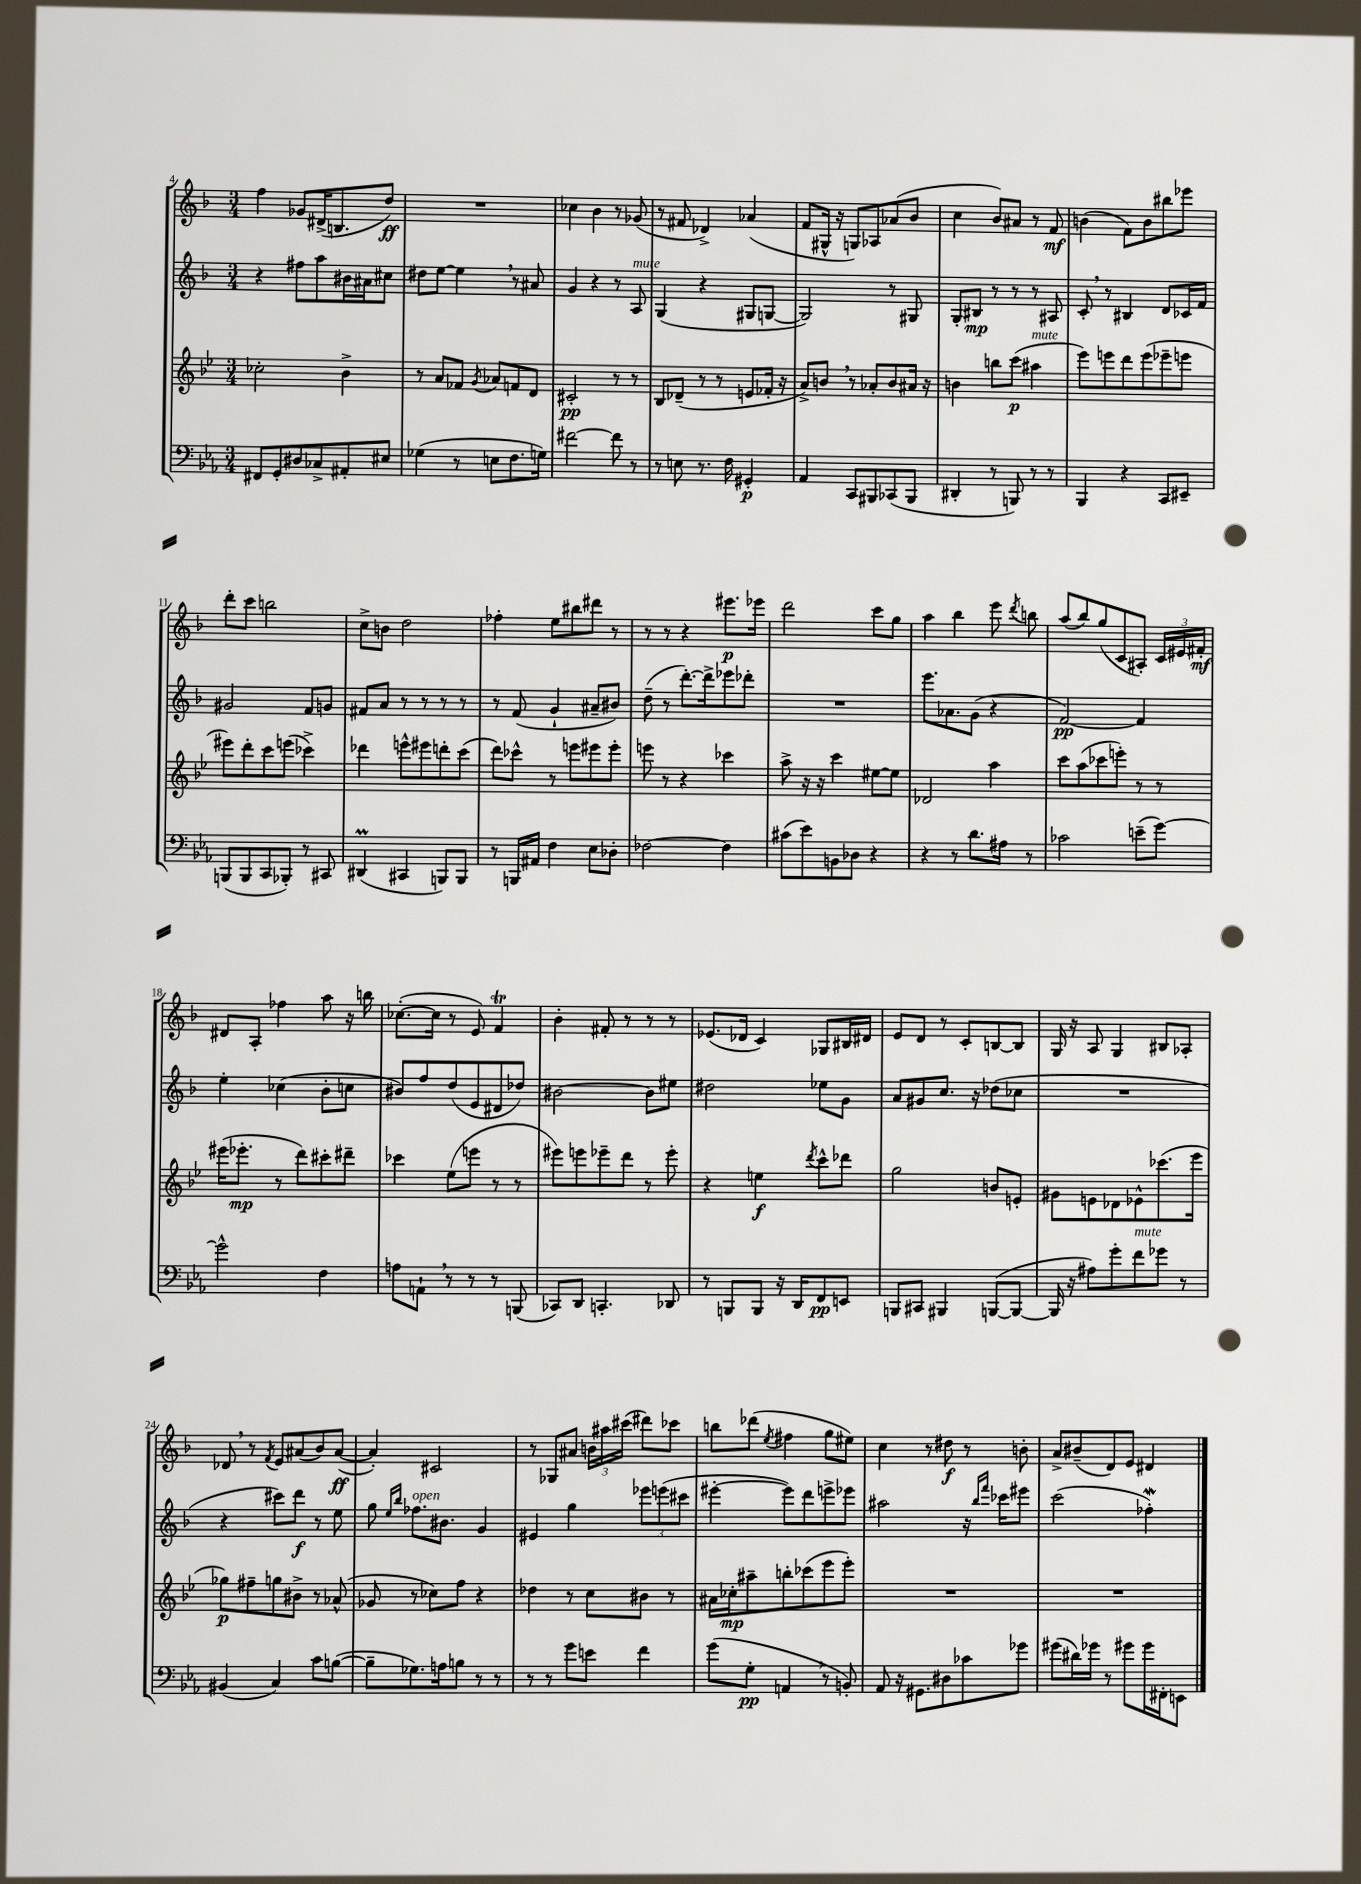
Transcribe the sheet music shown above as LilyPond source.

<<
\new StaffGroup <<
\new Staff = "s0" {
    \clef treble \key f \major \numericTimeSignature \time 3/4
    \autoBeamOff f''4 ges'8[ dis'16->( b8. d''8]\ff) |
    R2. |
    ces''4 bes'4 r8 ges'8( |
    r8 fis'8 des'4->) aes'4( |
    f'8[ gis16]-^ r16 g8[) aes8 aes'8( bes'8] |
    c''4 bes'8[) ais'8] r8 f'8\mf |
    b'4( f'8[) b'8 bis''8 ees'''8] |
    d'''8[-. c'''8] b''2 |
    c''8[-> b'8] d''2 |
    fes''4-. e''8[ bis''8 dis'''8] r8 |
    r8 r8 r4 eis'''8.[\p ees'''16] |
    d'''2 c'''8[ g''8] |
    a''4 bes''4 e'''8 \acciaccatura { d'''8 } b''8 |
    a''8[( bes''8) g''8( c'8 ais8]-.) \tuplet 3/2 { c'16[ eis'16 fis'16]-.\mf } |
    dis'8[ a8]-. fes''4 a''8 r16 b''16 |
    ces''8.[~-.( ces''16] r8 e'8) f'4\trill |
    bes'4-. fis'8-. r8 r8 r8 |
    ees'8.[( des'16] c'4) ges8[ bis16 dis'16] |
    e'8[ d'8] r8 c'8[-. b8~ b8] |
    g16 r16 a8 g4 bis8[ aes8]-. |
    des'8 \breathe r8 \acciaccatura { f'8 } e'8[ ais'8( bes'8) ais'8]~\ff( |
    ais'4-.) cis'2 |
    r8 ges8[ ais'8] \tuplet 3/2 { b'16[ ais''16 cis'''16]( } dis'''8[) ces'''8] |
    b''8[ des'''8]( \acciaccatura { e''8 } fis''4 g''8[ eis''8]) |
    c''4 r8 dis''8\f r8 b'8-. |
    a'8[-> bis'8--( d'8) e'8] dis'4 \bar "|." |
}
\new Staff = "s1" {
    \clef treble \key f \major \numericTimeSignature \time 3/4
    \autoBeamOff r4 fis''8[ a''8 bis'16 ais'16 cis''8] |
    dis''8[ e''8]~ e''4 \breathe r8 ais'8 |
    g'4 r4 r8 a8^\markup { \italic "mute" } |
    g4( r4 gis8[ g8]~ |
    g2) r8 gis8 |
    g8[-. bis8]\mp r8 r8 r8 ais8 |
    c'8-. \breathe r8 bis4 d'8[ ces'16 f'16] |
    gis'2 f'8[ g'8] |
    fis'8[ a'8] r8 r8 r8 r8 |
    r8 f'8( g'4-! ais'8[-- bis'8]) |
    d''8--( r8 d'''8.[~-.) d'''16-> ees'''8 des'''8]-. |
    R2. |
    e'''8.[ aes'8. g'8]( r4 |
    f'2~\pp) f'4 |
    e''4-. ces''4( bes'8[-. c''8] |
    bis'8[) f''8 d''8( e'8 dis'8 des''8]) |
    bis'2~ bis'8[ eis''8] |
    dis''2 ees''8[ g'8] |
    a'8[ gis'8 c''8.] r16 des''8[( ces''8] |
    R2. |
    r4 cis'''8[) d'''8]\f r8 e''8 |
    g''8 \grace { e''16[ bes''16] } fes''8.[^\markup { \italic "open" } bis'8.] g'4 |
    eis'4 g''4 \tuplet 3/2 { ees'''8[ e'''8( cis'''8] } |
    eis'''4~-. eis'''8[) d'''8 e'''8-> ees'''8] |
    ais''2 r16 \grace { bes''16[ f'''16] } ces'''16[ eis'''8] |
    c'''2( fes''4-.\mordent) \bar "|." |
}
\new Staff = "s2" {
    \clef treble \key bes \major \numericTimeSignature \time 3/4
    \autoBeamOff ces''2-. bes'4-> |
    r8 a'8[ fes'8] \acciaccatura { g'8 } aes'8[ f'8 d'8] |
    cis'2-.\pp r8 r8 |
    bes8[ des'8]--( r8 r8 e'8[ fes'16]-. r16 |
    a'8[->) b'8] \breathe r8 aes'8[-. b'8 ais'16] r16 |
    b'4 b''8[ c'''8]\p( ais''4^\markup { \italic "mute" } |
    ees'''8[) e'''8 d'''8 e'''8( ees'''8-- e'''8] |
    eis'''8[) d'''8-. c'''8 e'''8]( ces'''4->) |
    des'''4 e'''8[-^ eis'''8 d'''8-. c'''8]( |
    d'''8[) ces'''8]-^ r8 e'''8[ eis'''8 eis'''8]-. |
    e'''8 r8 r4 ces'''4 |
    a''8-> r16 r16 c'''4 eis''8[~ eis''8] |
    des'2 a''4 |
    c'''8[ a''8( ces'''8 e'''8]-.) r8 r8 |
    eis'''16[( ees'''8.]-.\mp r8 d'''8[) cis'''8-. dis'''8]-- |
    ces'''4 ees''8[( e'''8] r8 r8 |
    eis'''8[) e'''8 ees'''8-- d'''8] r8 ees'''8-. |
    r4 e''4\f \acciaccatura { d'''8 } c'''8[-^ des'''8] |
    g''2 b'8[ e'8]-. |
    gis'8[ e'8 des'8 ees'8-^ ces'''8.( ees'''16] |
    ges''8[\p) fis''8-- g''8 bis'8]-> r8 aes'8-^( |
    ges'8 r8 ces''8[) f''8] r4 |
    des''4 r8 c''8[ bis'8] r8 |
    ais'16[ ces''16-.\mp ais''8-- b''8-. ces'''8( ees'''8 ees'''8]-.) |
    R2. |
    R2. \bar "|." |
}
\new Staff = "s3" {
    \clef bass \key ees \major \numericTimeSignature \time 3/4
    \autoBeamOff fis,8[ g,8-. dis8 ces8-> ais,8-. eis8] |
    ges4( r8 e8[ f8. g16]) |
    fis'2~ fis'8 r8 |
    r8 e8 r8. f16 gis,4-.\p |
    aes,4 c,8[ bis,,8 ces,8( bis,,8] |
    dis,4-. r8 b,,8) r8 r8 |
    bes,,4 r4 c,8[ eis,8]-- |
    b,,8[( b,,8 c,8 bes,,8]-.) r8 cis,8 |
    dis,4\prall( cis,4 b,,8[) b,,8] |
    r8 b,,16[ ais,16] f4 ees8[ des8]-. |
    fes2~ fes4 |
    cis'8[( ees'8) b,8 des8] r4 |
    r4 r8 d'8.[ ais16] r8 |
    ces'2 e'8[--( g'8]~) |
    g'2-^ f4 |
    a8[ a,8]-! \breathe r8 r8 r8 b,,8( |
    ces,8[) d,8] c,4.-. des,8 |
    r8 b,,8[ b,,8] r16 d,16[ f,8\pp e,8] |
    b,,8[ cis,8] bis,,4 b,,8[~( b,,8]~ |
    b,,16 r16 ais8[) g'8-. f'8^\markup { \italic "mute" } ges'8] r8 |
    bis,4( c4) c'8[ b8]~( |
    b8[-- ges8.) a16 b8] r8 r8 |
    r8 r8 g'8[ e'8] f'4 |
    g'8[( g8]-.\pp a,4 \breathe r8 b,8-.) |
    aes,8 r16 gis,8.[ dis8 ces'8 ges'8] |
    gis'8[( dis'16) ges'16] r8 gis'8[ gis'16 fis,16-. e,8] \bar "|." |
}
>>
>>
\layout { \context { \Score currentBarNumber = #4 } }
